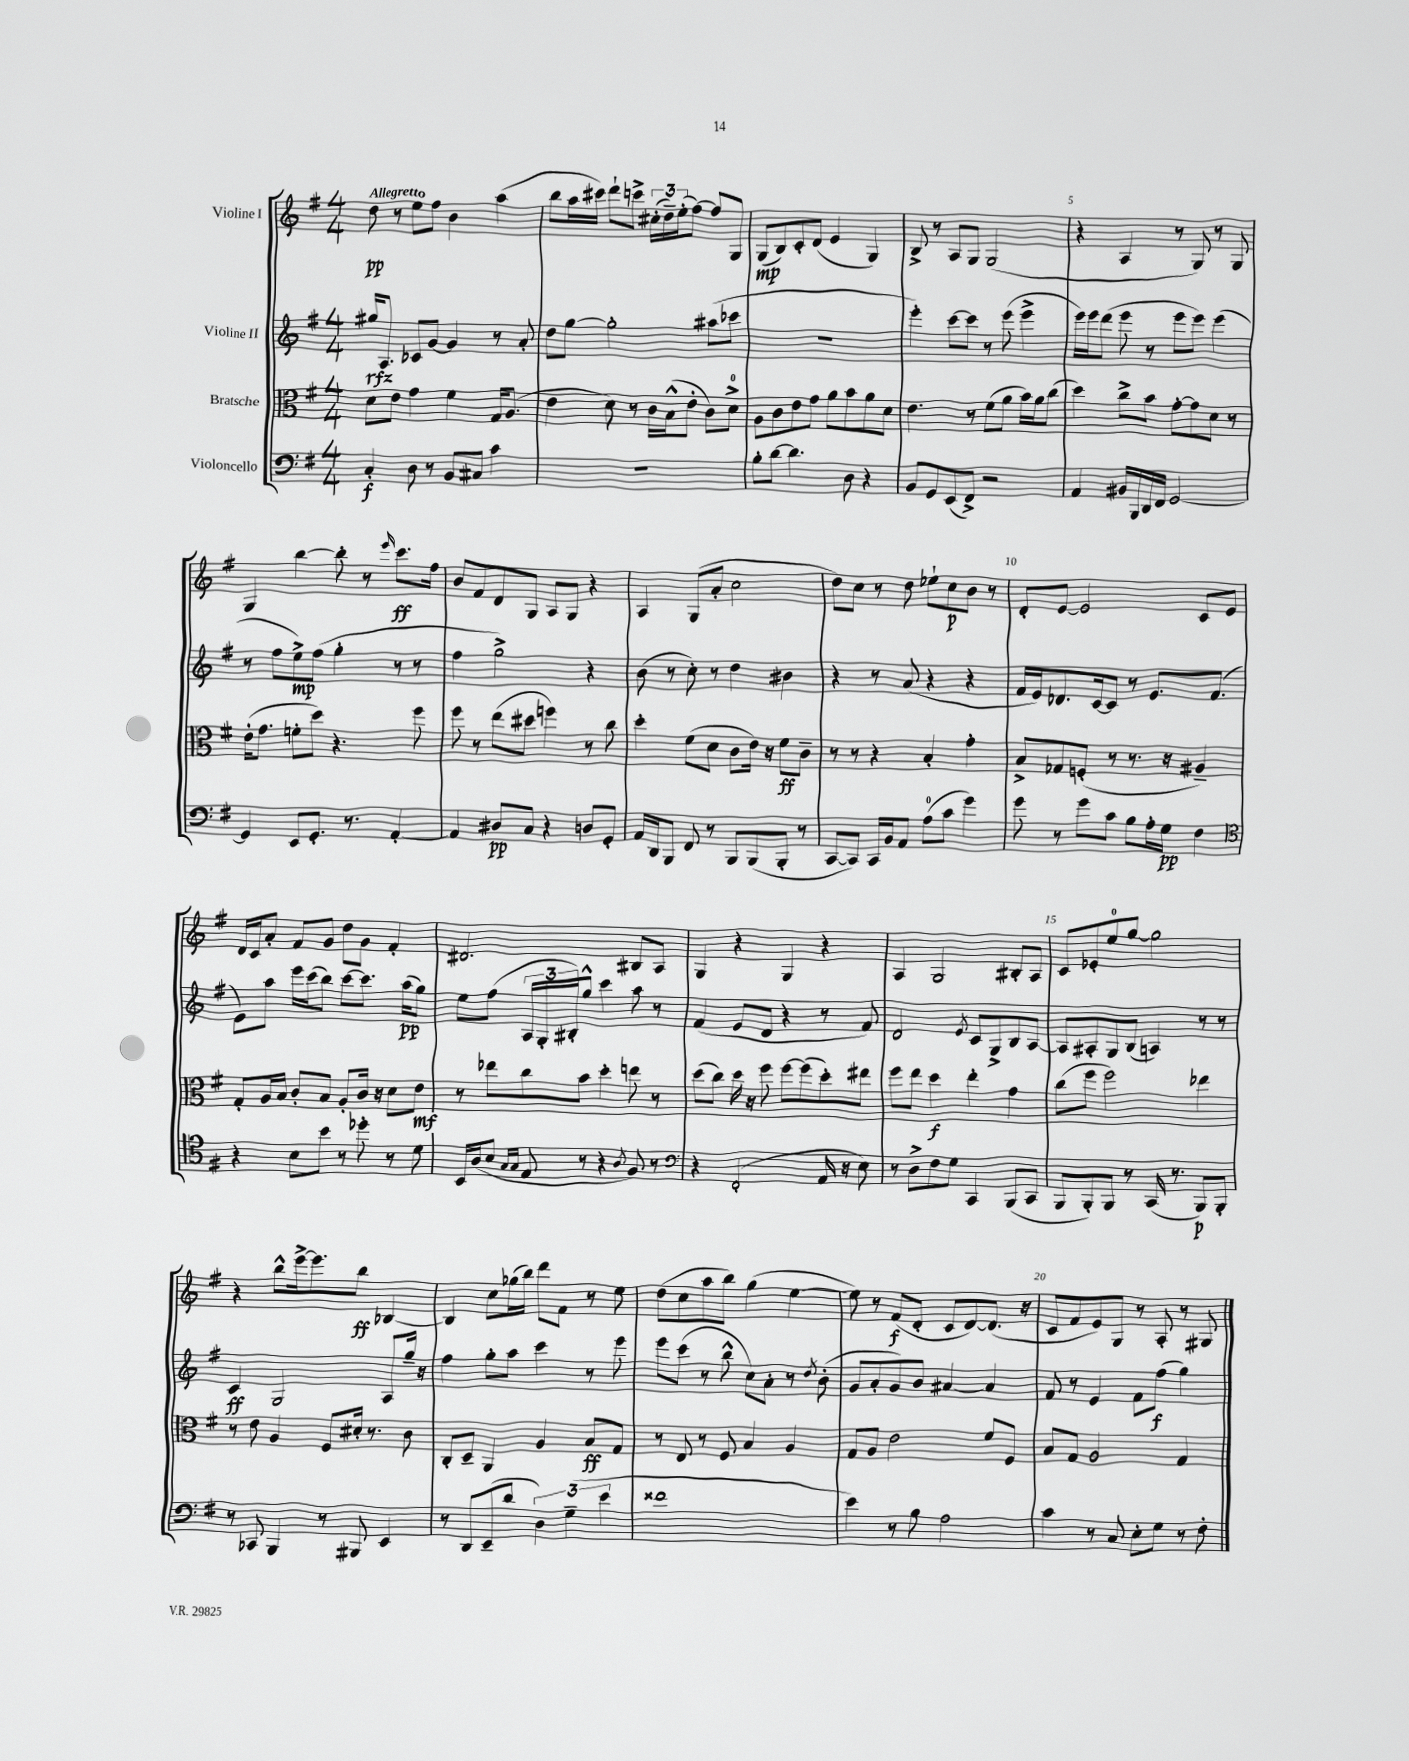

**kern	**kern	**kern	**kern
*staff4	*staff3	*staff2	*staff1
*clefF4	*clefC3	*clefG2	*clefG2
*k[f#]	*k[f#]	*k[f#]	*k[f#]
*M4/4	*M4/4	*M4/4	*M4/4
4C'/	8d\L	16gg#/LK	8dd\
.	.	8.A/J	.
.	8e\J	.	8r
8D\	4g\	8c-/L	8ee\L
8r	.	[8g/J	8ff#\J
8BB/L	4f#\	4g/]	4b\
8C#/J	.	.	.
4c\	16G/LK	8r	(4aa\
.	(8.A/J	.	.
.	.	8a'/	.
=	=	=	=
1r	4e\	8dd\L	8bb\L
.	.	[8gg\J	16aa\L
.	.	.	16ccc#\JJ)
.	8d\)	2gg'\]	8ddd`\L
.	8r	.	8ccc^\J
.	16c\LL	.	(24cc#'\LL
.	.	.	24dd~\)
.	(16B^^\J	.	.
.	.	.	(24ee'\J
.	8e'\J	.	[8ff#\J)
.	8c\L)	(8aa#\L	8ff#/]L
.	8d^\J	8ccc-\J	8G/J
=	=	=	=
8B'\L	8A\L	1r	(8G/L
[8d\J	8c\	.	8B/)
4.d\]	8e\	.	8c'/
.	8g\J	.	(8d/J
.	8a\L	.	4e/
8D\	8b\	.	.
4r	8a\	.	4G/)
.	8d\J	.	.
=	=	=	=
8BB/L	4.e\	4eee'\)	8B^/
8GG/	.	.	8r
(8EE/	.	[8ccc\L	8A/L
8FF#^/J)	8r	8ccc\]J	8G/J
2r	(8f#\L	8r	(2G/
.	8a\J	(8eee\	.
.	16b\LL)	4eee^\	.
.	16a\J	.	.
.	(8cc\J	.	.
=	=	=	=
4AA/	4dd\)	16eee\LL)	4r
.	.	16eee\J	.
.	.	(8ddd\J	.
16BB#/LL	8cc^\L	8eee\	4A/
16BBB/	.	.	.
16DD/	8b\J	8r	.
16FF#/JJ	.	.	.
[2GG/	[8g'\L	8eee\L	8r
.	8g\]	8eee\J)	8G/)
.	8d\J	(4eee\	8r
.	8r	.	8G/
=	=	=	=
4GG/]	(16e'\LK	8r	4G/
.	8.g\J	.	.
.	.	8ff#\L	.
8EE/L	8f'\L	8ee^\)	[4bb\
8.GG'/J	8dd\J)	(8ff#\J	.
.	4.r	4gg'\	8bb'\]
8.r	.	.	.
.	.	.	8r
.	.	.	16qqeee/
[4AA'/	.	8r	8.ccc\L
.	8ff#\	8r	.
.	.	.	16ff#\Jk
=	=	=	=
4AA/]	8ff#\	4ff#\	8b/L
.	8r	.	8f#/
8D#/L	(8ee\L	2gg^\)	8d/
8C/J	8dd#\J	.	8G/J
4r	4ff\)	.	8A/L
.	.	.	8G/J
8D/L	8r	4r	4r
8GG'/J	8cc\	.	.
=	=	=	=
16AA/LL	4dd'\	(8b\	4A/
16DD/J	.	.	.
8BBB/J	.	8r	.
8FF#/	(8f#\L	8cc'\)	(8G/L
8r	8d\J	8r	8a'/J
8BBB/L	8c\L	4dd\	2cc\
(8BBB/	16e\Jk)	.	.
.	16r	.	.
8BBB'/J	8f#\L	4b#\	.
8r	8c~\J	.	.
=	=	=	=
[8CC/L	8r	4r	8dd\L)
8CC/]J)	8r	.	8cc\J
16CC/LL	4r	8r	8r
16BB/J	.	.	.
8AA/J	.	(8a/	8dd\
(8A\L	4B'/	4r	8ee-`\L
8c\J	.	.	8cc\
4g\)	4g'\	4r	8b\J
.	.	.	8r
=	=	=	=
8g\	8B^/L	16f#/LL	8d'/L
.	.	16e/J)	.
8r	8G-/	8.d-/	[8e/J
8g\L	(8F'/J	.	2e/]
.	.	[16c/k	.
8c\J	8r	8c/]J	.
8B\L	8.r	8r	.
16A'\L	.	8.e/L	.
16G\JJ	16r	.	.
4F#\	4A#~/)	.	8c/L
.	.	(8.f#/J	.
.	.	.	8e/J
=	=	=	=
*clefC4	*	*	*
4r	8G'/L	8e\L)	16d/LL
.	.	.	16c/J
.	16A/L	8aa\J	8a'/J
.	16B/JJ	.	.
8B\L	8c'/L	16eee\LL	8f#/L
.	.	(16ccc\J	.
8b\J	8B/J	8bb\J)	8g/J
8r	8A'/L	[8ccc\L	8dd\L
8dd-'\	16c/Jk	8.ccc\]J	8g\J
.	16r	.	.
8r	8d\L	.	4f#'/
.	.	(16aa\LK	.
8d\	8e\J	8gg\J)	.
=	=	=	=
16BB/LL	8r	8ee\L	2.d#/
(16A/J	.	.	.
8B/J	8ee-\L	(8ff#\J	.
16qqG/LL	.	.	.
16qqG/JJ	.	.	.
8E/	8cc\	24A/LL	.
.	.	24G'/	.
.	.	24B#'/J)	.
8r	8b\J	8gg^^/J	.
4r	4dd'\	4ccc\	.
8qA/	.	.	.
8F#/)	8ee\	8aa\	8B#/L
8r	8r	8r	8A/J
=	=	=	=
*clefF4	*	*	*
4r	(8dd\L	(4f#/	4G/
.	8cc\J)	.	.
(2FF#'/	16dd\	8e/L	4r
.	16r	.	.
.	8ff#\	8d/J	.
.	[8ff#\L	4r	4G/
.	(8ff#\]	.	.
16AA/	8dd'\)	8r	4r
16r	.	.	.
8E\)	8ee#\J	8f#/)	.
=	=	=	=
8r	8ff#\L	2d/	4A/
8D^\L	8ee\J	.	.
8F#\	4dd\	.	2G/
8G\J	.	.	.
.	.	8qe/	.
4CC/	4ee'\	8c/L	.
.	.	8G^/	.
(8BBB/L	4g\	8B/	8B#'/L
8CC/J	.	[8A/J	8A/J
=	=	=	=
8BBB/L	(8cc\L	8A/]L	8c/L
8BBB'/)	8ff#\J	8A#'/	8e-'/
8BBB/J	2ff#\)	8G/	8ee/
8r	.	(8B/J	[8gg/J
(16CC/	.	4A/)	2gg\]
8.r	.	.	.
8BBB/L)	4ee-\	8r	.
8BBB'/J	.	8r	.
=	=	=	=
8r	8r	4c/	4r
8CC-/	8e\	.	.
4BBB/	4A/	2G/	8bb^^\L
.	.	.	[16eee^\k
.	.	.	8.eee\]
8r	8F#/L	.	.
8BBB#/	16d#'/Jk	.	8bb\J
.	8.r	.	.
4EE/	.	8A/L	[4B-/
.	8c\	16gg~/Jk	.
.	.	16r	.
=	=	=	=
8r	8C'/L	4ff#\	4B-/]
8DD/L	8D~/J	.	.
(8EE~/	4AA/	8gg'\L	8cc\L
8d/J	.	8aa\J	(16gg-\L
.	.	.	16bb\JJ)
6D\)	4A/	4ccc\	8ddd\L
.	.	.	8f#\J
(6G~\	.	.	.
.	8B/L	8r	8r
6e\	.	.	.
.	8G/J	8eee\	8ee\
=	=	=	=
1f##	8r	8eee\L	(8dd\L
.	8E/	(8ccc\J	8cc\
.	8r	8r	8aa\
.	8F#/	8bb^^\	8bb\J)
.	4B/	8cc\L)	(4gg\
.	.	8a'\J	.
.	4A/	8r	[4ee\
.	.	8qdd/	.
.	.	(8b'\	.
=	=	=	=
4e\)	8G/L	8g/L	8ee\])
.	8A/J	8a'/	8r
8r	2e\	8g/)	(8f#/L
8B\	.	8b/J	8d'/J
2A\	.	[4a#/	8c/L
.	.	.	[8d/)
.	8f#/L	4a#/]	(8.d/]J
.	8F#/J	.	.
.	.	.	16r
=	=	=	=
4c\	8B/L	8f#/	8c/L
.	8G/J	8r	8f#/
8r	2A/	4e/	8e/)
8C/	.	.	8G/J
8E'\L	.	8f#\L	8r
8G\J	.	(8ff#\J	8A'/
8r	4G/	4gg\)	8r
8F#'\	.	.	8G#/
==	==	==	==
*-	*-	*-	*-
